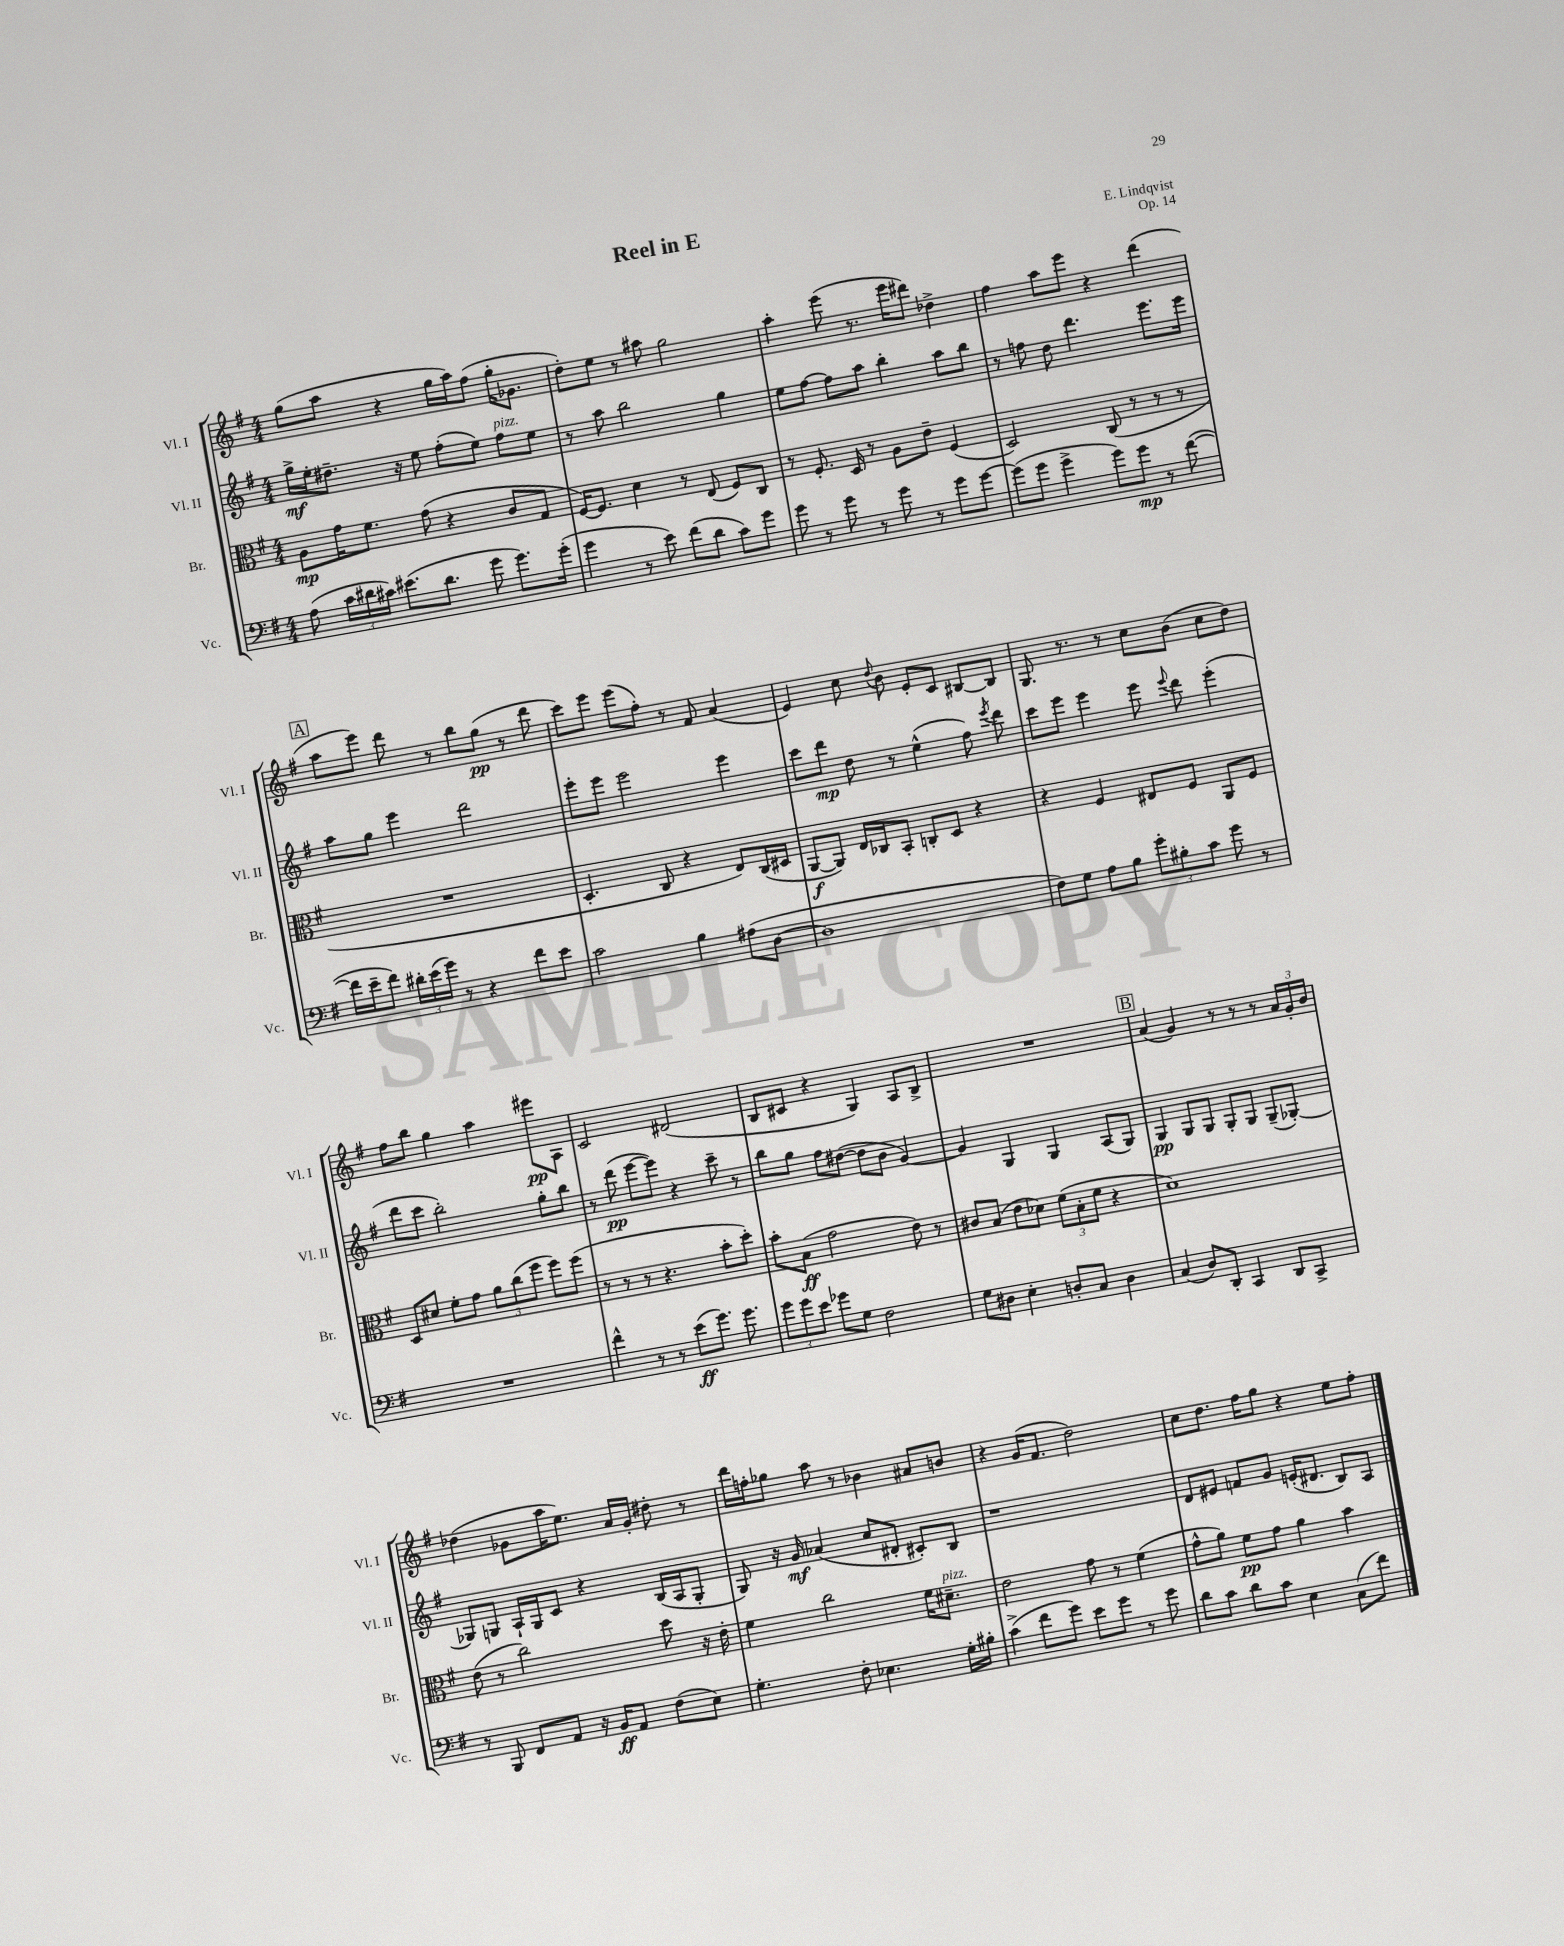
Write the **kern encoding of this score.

**kern	**kern	**kern	**kern
*staff4	*staff3	*staff2	*staff1
*clefF4	*clefC3	*clefG2	*clefG2
*k[f#]	*k[f#]	*k[f#]	*k[f#]
*M4/4	*M4/4	*M4/4	*M4/4
(8A\	8A\L	16gg^\LL	(8gg\L
.	.	16ee'\J	.
24c\LL	16g\K	8.dd#~\J	8aa\J
24d#\	.	.	.
.	8.f#\J	.	.
24c#\JJ)	.	.	.
(8.e#\L	.	.	4r
.	.	16r	.
.	(8g\	8ee\	.
8.d#\J	.	.	.
.	4r	(8ff#'\L	16gg\LL
.	.	.	16aa\J)
8g\	.	8ee\J)	(8ff#\J
8.g\L)	8c/L	8ff#\L	16gg'\LK
.	.	.	8.g-\J
.	8G/J	8ee\J	.
(16g'\Jk	.	.	.
=	=	=	=
4g\	[16F#/LK)	8r	8dd'\L)
.	8.F#/]J	.	.
.	.	8aa\	8ee\J
8r	4d\	2bb\	8r
8e\)	.	.	8aa#\
(8f#\L	8r	.	2gg\
8d\J	(8E/	.	.
8c\L)	8F#/L)	4gg\	.
8g\J	8C/J	.	.
=	=	=	=
8g\	8r	8ee\L	4aa'\
8r	8.F#'/	[8ff#\J	.
8g\	.	8ff#\]L	(8eee\
.	16D/	.	.
8r	8r	8aa\J	8.r
8g\	8A\L	4bb'\	.
.	.	.	16eee\LK
8r	8e~\J	.	8ddd#\J)
8g\L	(4F#/	8aa\L	4dd-^\
[8g\J	.	8bb\J	.
=	=	=	=
(8g\]L	2D/)	8r	4ff#\
8g\J	.	8ff\	.
4g^\	.	8dd\	8aa\L
.	.	4.ddd\	8eee\J
8g\L)	(8C/	.	4r
8g\J	8r	.	.
8r	8r	8.eee\L	(4ddd\
([8f#\	8r	.	.
.	.	16eee\Jk	.
=	=	=	=
16f#\]LL	1r	8aa\L	8aa\L
16e~\J	.	.	.
8f#\J)	.	8gg\J	8eee\J)
24d#'\LL	.	4eee\	8ddd\
(24e\	.	.	.
24g\JJ)	.	.	.
8r	.	.	8r
4r	.	2ddd\	8bb\L
.	.	.	(8gg\J
8f#\L	.	.	8r
8e\J	.	.	8ddd\
=	=	=	=
2c\	4.D'/	8eee'\L	8ccc\L)
.	.	8eee\J	8eee\J
.	.	2eee\	(8eee\L
.	8C/	.	8ff#'\J)
4B\	4r	.	8r
.	.	.	8f#/
(8A#\L	8E/L)	4eee\	(4a/
[8D\J	(16C/L	.	.
.	16D#/JJ	.	.
=	=	=	=
1D]	[8AA/L	8ccc\L	4e/)
.	8AA/]J)	8ddd\J	.
.	16E/LL	8dd\	8cc\
.	16C-/J	.	.
.	.	.	8qqdd/
.	8BB'/J	8r	8b\
.	8C'/L	(4ee^^\	8e'/L
.	8D/J	.	8c/J
.	4r	8ff#\)	[8B#/L
.	.	8qeee/	.
.	.	8ddd\	8B#/]J
=	=	=	=
8F#\L)	4r	8ccc\L	8.G/
8G\J	.	8eee\J	.
.	.	.	8.r
8A\L	4F#/	4eee\	.
8B\J	.	.	8r
12g'\L	8E#/L	8eee\	8cc\L
12B#'\	.	.	.
.	.	8qqeee/	.
.	8F#/J	8ddd\	(8b\J
12c\J	.	.	.
8g\	8AA/L	(4eee'\	8cc\L
8r	8F#/J	.	8dd\J)
=	=	=	=
1r	8D/L	8ddd\L	8ff#\L
.	8d#/J	8ccc\J	8bb\J
.	8f#'\L	2bb'\)	4gg\
.	8g\J	.	.
.	12a\L	.	4aa\
.	(12cc\	.	.
.	12ff#\J	.	.
.	8ff#\L)	8gg'\L	8eee#\L
.	(8ff#\J	8bb\J	8A\J
=	=	=	=
4f#^^\	8r	8r	2c/
.	8r	(8ddd\	.
8r	8r	[8eee\L	.
8r	4.r	8eee\]J)	.
(8e\L	.	4r	(2d#/
8.g\J)	.	.	.
.	8b'\L	8ccc~\	.
8.g\	.	.	.
.	8dd'\J)	8r	.
=	=	=	=
12g\L	8b'\L	8bb\L	8B/L
12g\	.	.	.
.	(8B\J	8gg\J	8c#/J
12e\J	.	.	.
8g-\L	2g\	8ff#\L	4r
8G\J	.	([8dd#\J	.
2F#\	.	8dd#\]L	4G/)
.	.	8b\J	.
.	8e\)	[4g/)	8A/L
.	8r	.	8B^/J
=	=	=	=
8G\L	8c#/L	4g/]	1r
8D#\J	(8B/J	.	.
4E'\	8e\L	4G/	.
.	8d-\J)	.	.
8D'/L	(12f#\L	4G/	.
.	12B'\	.	.
8C/J	.	.	.
.	12f#\J	.	.
4D\	4r	(8A/L	.
.	.	8G/J)	.
=	=	=	=
(4C/	1d)	4G/	(4a/
8D/L)	.	8G/L	4g/)
8DD'/J	.	8G/J	.
4CC/	.	8G'/L	8r
.	.	8G/J	8r
8DD/L	.	(8G~/L	8r
8CC^/J	.	[8G-'/J)	24a/LL
.	.	.	24g'/
.	.	.	24b/JJ
=	=	=	=
8r	(8e\	8G-/]L	(4dd-\
8BBB/	8r	8G/J	.
8FF#/L	2cc\)	16A`/LL	8g-\L
.	.	16G/J	.
8AA/J	.	8c/J	16aa\K
.	.	.	8.ee\J)
16r	.	4r	.
16BB/LK	.	.	.
8AA/J	.	.	16a/LL
.	.	.	16g-'/JJ
(8F#\L	8dd\	(16B/LL	8dd#'\
.	.	16A/J	.
8E\J)	16r	8G'/J	8r
.	16e'\	.	.
=	=	=	=
4.G'\	4f#\	8G/)	16ddd\LL
.	.	.	16ff'\J
.	.	16r	8gg-\J
.	.	16g/	.
.	2cc\	(4a-/	8aa\
8F#'\	.	.	8r
4.E-\	.	8cc/L	4b-\
.	.	8d#'/J	.
.	16f#\LK	8c#'/L)	8a#/L
.	8.d#~\J	.	.
16G'\LL	.	8B/J	8b/J
16B#'\JJ	.	.	.
=	=	=	=
(4c^\	2e\	1r	4r
8f#\L	.	.	(16g/LK
.	.	.	8.f#/J
8g\J)	.	.	.
8e\L	8g\	.	2dd\)
8g\J	8r	.	.
8r	(4f#\	.	.
8g\	.	.	.
=	=	=	=
8d\L	8g^^\L	8d/L	8cc\L
8c\J	8a\J)	8e#/J	8.dd\J
8d\L	8f#\L	8f/L	.
.	.	.	16ff#\LK
8c\J	8g\J	8g/J	8gg\J
4E\	4a\	(16e'/LK	4r
.	.	8.d#/J	.
(8C\L	4b\	8B/L)	8ee\L
8f#\J)	.	8A/J	8ff#'\J
==	==	==	==
*-	*-	*-	*-
